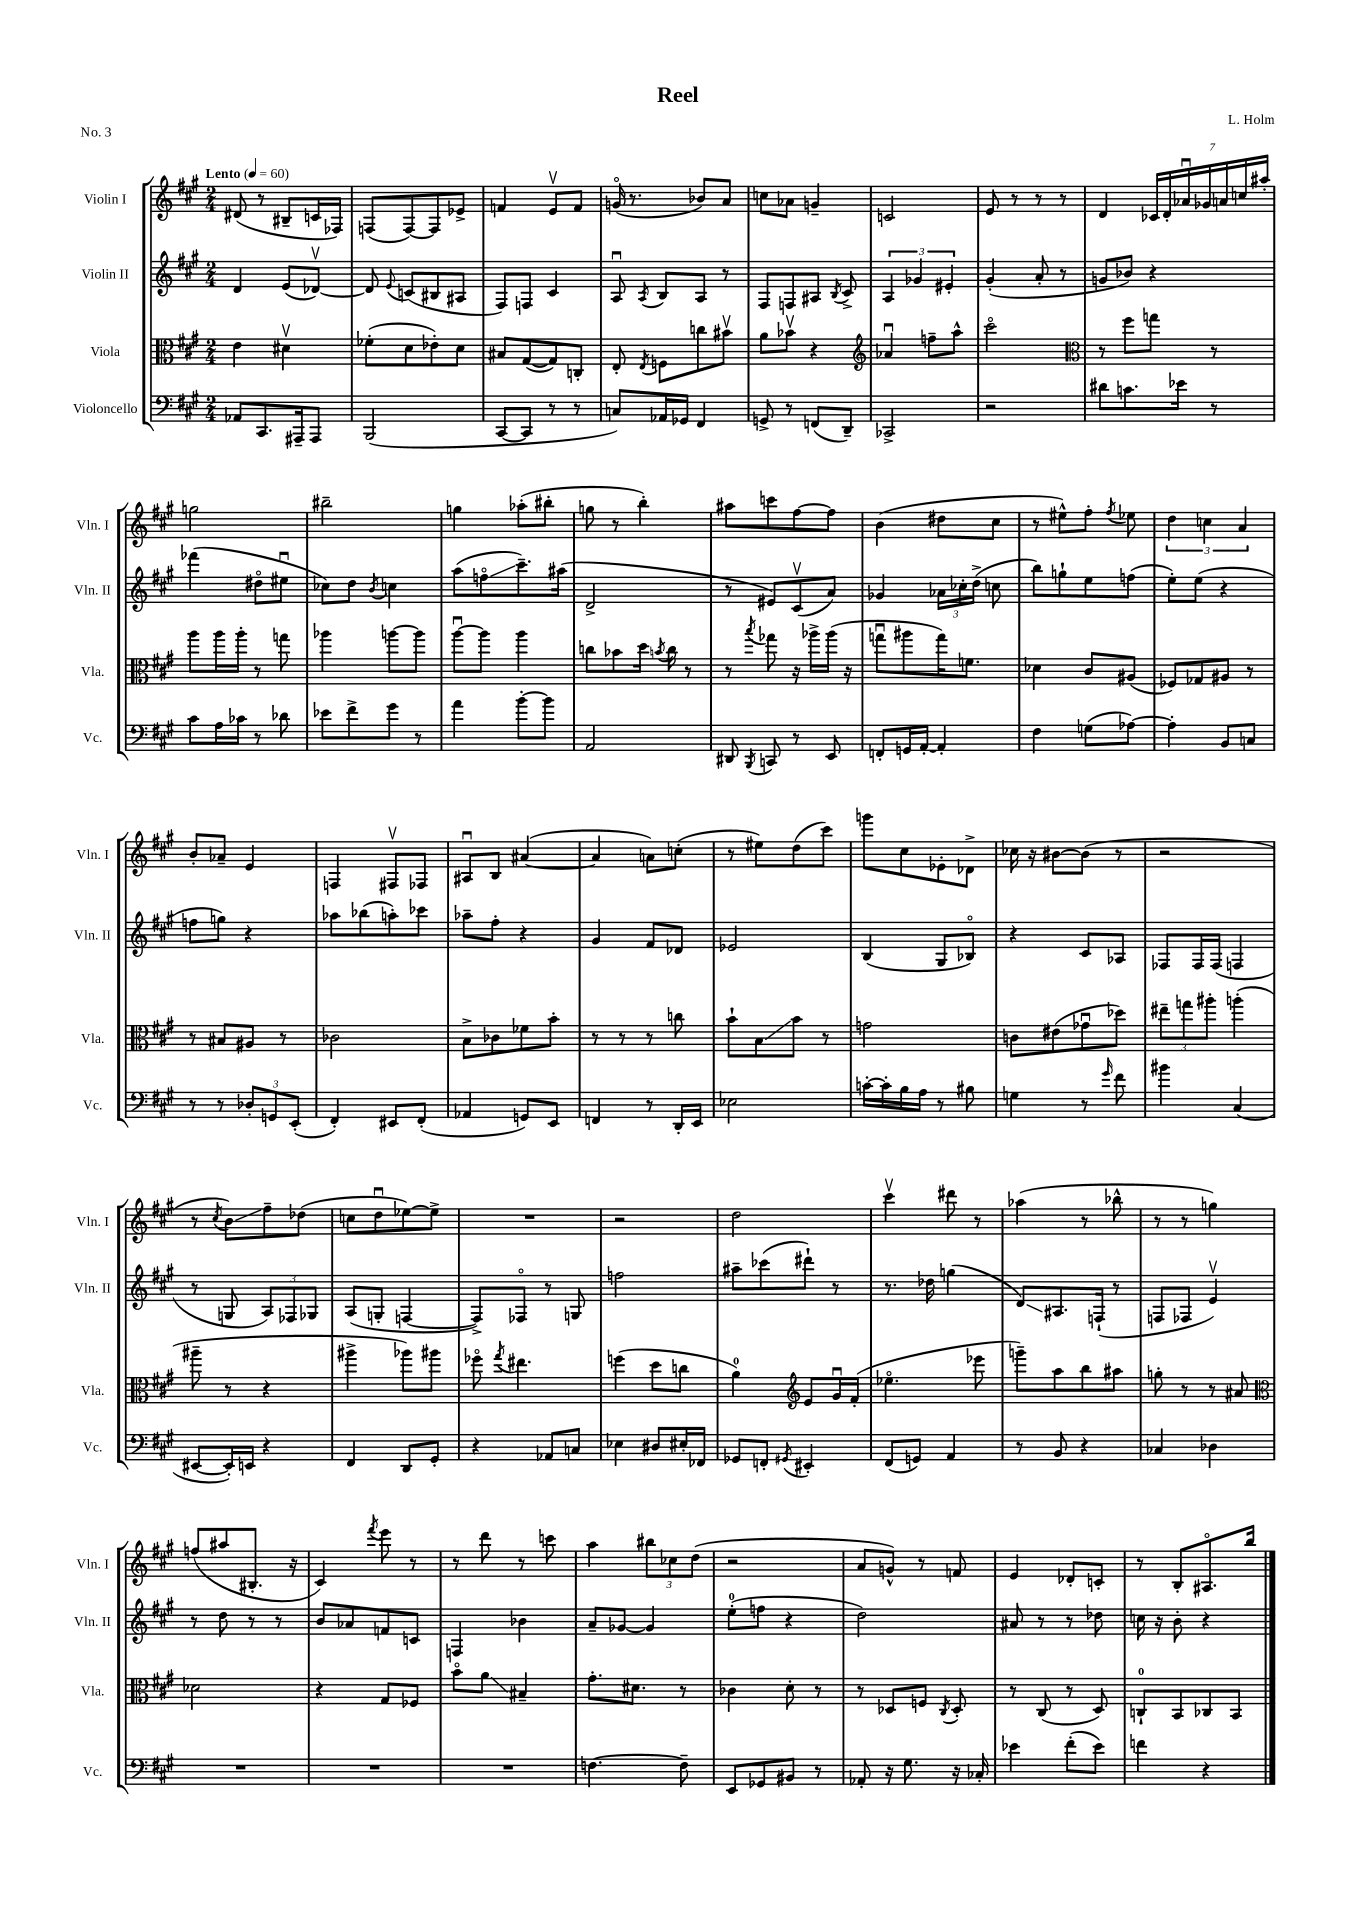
\header { title = "Reel" composer = "L. Holm" piece = "No. 3" }
<<
\new StaffGroup <<
\new Staff = "s0" \with { instrumentName = "Violin I" shortInstrumentName = "Vln. I" } {
    \clef treble \key a \major \numericTimeSignature \time 2/4 \tempo "Lento" 4 = 60
    \autoBeamOff dis'8( r8 bis8[-- c'16 fes16]) |
    f8[( f8~) f8 ees'8]-> |
    f'4 e'8[\upbow f'8] |
    g'16\flageolet( r8. bes'8[) a'8] |
    c''8[ aes'8] g'4-- |
    c'2 |
    e'8 r8 r8 r8 |
    d'4 \tuplet 7/4 { ces'16[ d'16-. aes'16\downbow ges'16 a'16 c''16 ais''16]-. } |
    g''2 |
    bis''2-- |
    g''4 aes''8[-.( bis''8]-. |
    g''8 r8 b''4-.) |
    ais''8[ c'''8 fis''8~ fis''8] |
    b'4( dis''8[ cis''8] |
    r8 eis''8[-^) fis''8]-. \acciaccatura { fis''8 } ees''8 |
    \tuplet 3/2 { d''4 c''4 a'4 } |
    b'8[-. aes'8]-- e'4 |
    f4 fis8[\upbow fes8] |
    ais8[\downbow b8] ais'4~( |
    ais'4 a'8[) c''8]-.( |
    r8 eis''8[) d''8( cis'''8]) |
    g'''8[ cis''8 ees'8-. des'8]-> |
    ces''16 r16 bis'8[~ bis'8]( r8 |
    r2 |
    r8 \acciaccatura { cis''8 } b'8[\glissando) fis''8-- des''8]( |
    c''8[ d''8\downbow ees''8~) ees''8]-> |
    R2 |
    r2 |
    d''2 |
    cis'''4\upbow dis'''8 r8 |
    aes''4( r8 bes''8-^ |
    r8 r8 g''4) |
    f''8[( ais''8 bis8.]-. r16 |
    cis'4) \acciaccatura { fis'''8 } e'''8 r8 |
    r8 d'''8 r8 c'''8 |
    a''4 \tuplet 3/2 { bis''8[ ces''8 d''8]( } |
    r2 |
    a'8[ g'8]-^) r8 f'8 |
    e'4 des'8[-. c'8]-. |
    r8 b8[-. ais8.\flageolet b''16] \bar "|." |
}
\new Staff = "s1" \with { instrumentName = "Violin II" shortInstrumentName = "Vln. II" } {
    \clef treble \key a \major \numericTimeSignature \time 2/4
    \autoBeamOff d'4 e'8[( des'8]~\upbow) |
    des'8 \appoggiatura { e'8 } c'8[( bis8 ais8] |
    fis8[) f8] cis'4 |
    a8\downbow \acciaccatura { a8 } b8[ a8] r8 |
    fis8[ f8 ais8] \acciaccatura { b8 } cis'8-> |
    \tuplet 3/2 { a4 ges'4 eis'4-. } |
    gis'4-.( a'8-. r8 |
    g'8[ bes'8]) r4 |
    fes'''4( dis''8[\flageolet eis''8]\downbow |
    ces''8[) d''8] \acciaccatura { b'8 } c''4 |
    a''8[( f''8\flageolet\glissando cis'''8.--) ais''16]( |
    d'2-> |
    r8 eis'8[) cis'8\upbow( a'8]) |
    ges'4 \tuplet 3/2 { aes'16[ ces''16-. d''16]->( } c''8 |
    b''8[) g''8-! e''8 f''8]( |
    e''8[-.) e''8]( r4 |
    f''8[ g''8]) r4 |
    aes''8[ bes''8( a''8-.) ces'''8] |
    aes''8[-- fis''8]-. r4 |
    gis'4 fis'8[ des'8] |
    ees'2 |
    b4( gis8[ bes8]\flageolet) |
    r4 cis'8[ aes8] |
    fes8[ fes16 fes16]( f4 |
    r8 g8 \tuplet 3/2 { a8[) fes8 ges8] } |
    a8[( g8]-. f4~ |
    f8[->) fes8]\flageolet r8 g8 |
    f''2 |
    ais''8[-- ces'''8( dis'''8]-!) r8 |
    r8. des''16 g''4( |
    d'8[\glissando) ais8. f16]-!( r8 |
    f8[ fes8] e'4\upbow) |
    r8 d''8 r8 r8 |
    b'8[ aes'8 f'8 c'8] |
    f4 bes'4 |
    a'8[-- ges'8]~ ges'4 |
    e''8[-0-.( f''8] r4 |
    d''2) |
    ais'8 r8 r8 des''8 |
    c''16 r16 b'8-. r4 \bar "|." |
}
\new Staff = "s2" \with { instrumentName = "Viola" shortInstrumentName = "Vla." } {
    \clef alto \key a \major \numericTimeSignature \time 2/4
    \autoBeamOff e'4 dis'4\upbow |
    fes'8[-.( d'8 ees'8-.) d'8] |
    bis8[ gis8~( gis8) c8]-. |
    e8-. \acciaccatura { e8 } f8[ c''8 bis'8]\upbow |
    a'8[ bes'8]\upbow r4 |
    \clef treble aes'4\downbow f''8[-- a''8]-^ |
    cis'''2\flageolet |
    \clef alto r8 fis''8[ g''8] r8 |
    a''8[ a''16 a''16]-. r8 g''8 |
    aes''4 a''8[~ a''8] |
    a''8[~\downbow a''8] a''4 |
    c''8[ bes'8 d''16] \acciaccatura { b'8 } c''16 r8 |
    r8 \acciaccatura { b''8 } ges''8 r16 aes''16[-> aes''16]( r16 |
    g''8[\downbow ais''8 g''16) f'8.] |
    des'4 cis'8[ ais8]( |
    fes8[) ges8 ais8] r8 |
    r8 bis8[ ais8] r8 |
    ces'2 |
    b8[-> ces'8 fes'8 b'8]-. |
    r8 r8 r8 c''8 |
    b'8[-! b8\glissando b'8] r8 |
    g'2 |
    c'8[ eis'8( ges'8\downbow des''8]) |
    \tuplet 3/2 { eis''8[-- g''8 ais''8]-. } a''4-.( |
    ais''8-- r8 r4 |
    ais''4-> aes''8[) ais''8] |
    fes''8\flageolet \acciaccatura { gis''8 } eis''4. |
    f''4( d''8[ c''8] |
    a'4-0) \clef treble e'8[ gis'16\downbow fis'16]-.( |
    ees''4.\flageolet ees'''8 |
    g'''8[--) a''8 b''8 ais''8] |
    g''8-. r8 r8 ais'8 |
    \clef alto des'2 |
    r4 gis8[ fes8] |
    b'8[\flageolet a'8]\glissando bis4-- |
    gis'8.[-. dis'8.] r8 |
    ces'4 d'8-. r8 |
    r8 des8[ f8] \acciaccatura { cis8 } des8-. |
    r8 cis8( r8 d8) |
    c8[-0-! b,8 ces8 b,8] \bar "|." |
}
\new Staff = "s3" \with { instrumentName = "Violoncello" shortInstrumentName = "Vc." } {
    \clef bass \key a \major \numericTimeSignature \time 2/4
    \autoBeamOff aes,8[ cis,8. ais,,16-- ais,,8] |
    b,,2( |
    cis,8[~ cis,8] r8 r8 |
    c8[) aes,16 ges,16] fis,4 |
    g,8-> r8 f,8[( d,8]--) |
    ces,2-> |
    r2 |
    dis'8[ c'8. ees'16] r8 |
    cis'8[ a16 ces'16] r8 des'8 |
    ees'8[ fis'8-> gis'8] r8 |
    a'4 b'8[~-. b'8] |
    a,2 |
    dis,8 \acciaccatura { b,,8 } c,8 r8 e,8 |
    f,8[-. g,16 a,16]~-. a,4-. |
    fis4 g8[( aes8]~) |
    aes4-. b,8[ c8] |
    r8 r8 \tuplet 3/2 { des8[-. g,8 e,8]-.( } |
    fis,4-.) eis,8[ fis,8]-.( |
    aes,4 g,8[) e,8] |
    f,4 r8 d,16[-. e,16] |
    ees2 |
    c'16[~-. c'16-. b16 a16] r8 bis8 |
    g4 r8 \grace { gis'16 } fis'8 |
    bis'4 cis4( |
    eis,8[~ eis,16-.) e,16] r4 |
    fis,4 d,8[ gis,8]-. |
    r4 aes,8[ c8] |
    ees4 dis8[ eis16-. fes,16] |
    ges,8[ f,8]-. \acciaccatura { gis,8 } eis,4-. |
    fis,8[( g,8]) a,4 |
    r8 b,8 r4 |
    ces4 des4 |
    R2 |
    R2 |
    R2 |
    f4.~ f8-- |
    e,8[ ges,8 bis,8] r8 |
    aes,8-. r16 gis8. r16 ces16-. |
    ees'4 fis'8[-.( ees'8]) |
    f'4 r4 \bar "|." |
}
>>
>>
\layout { \context { \Score \remove "Bar_number_engraver" } }
